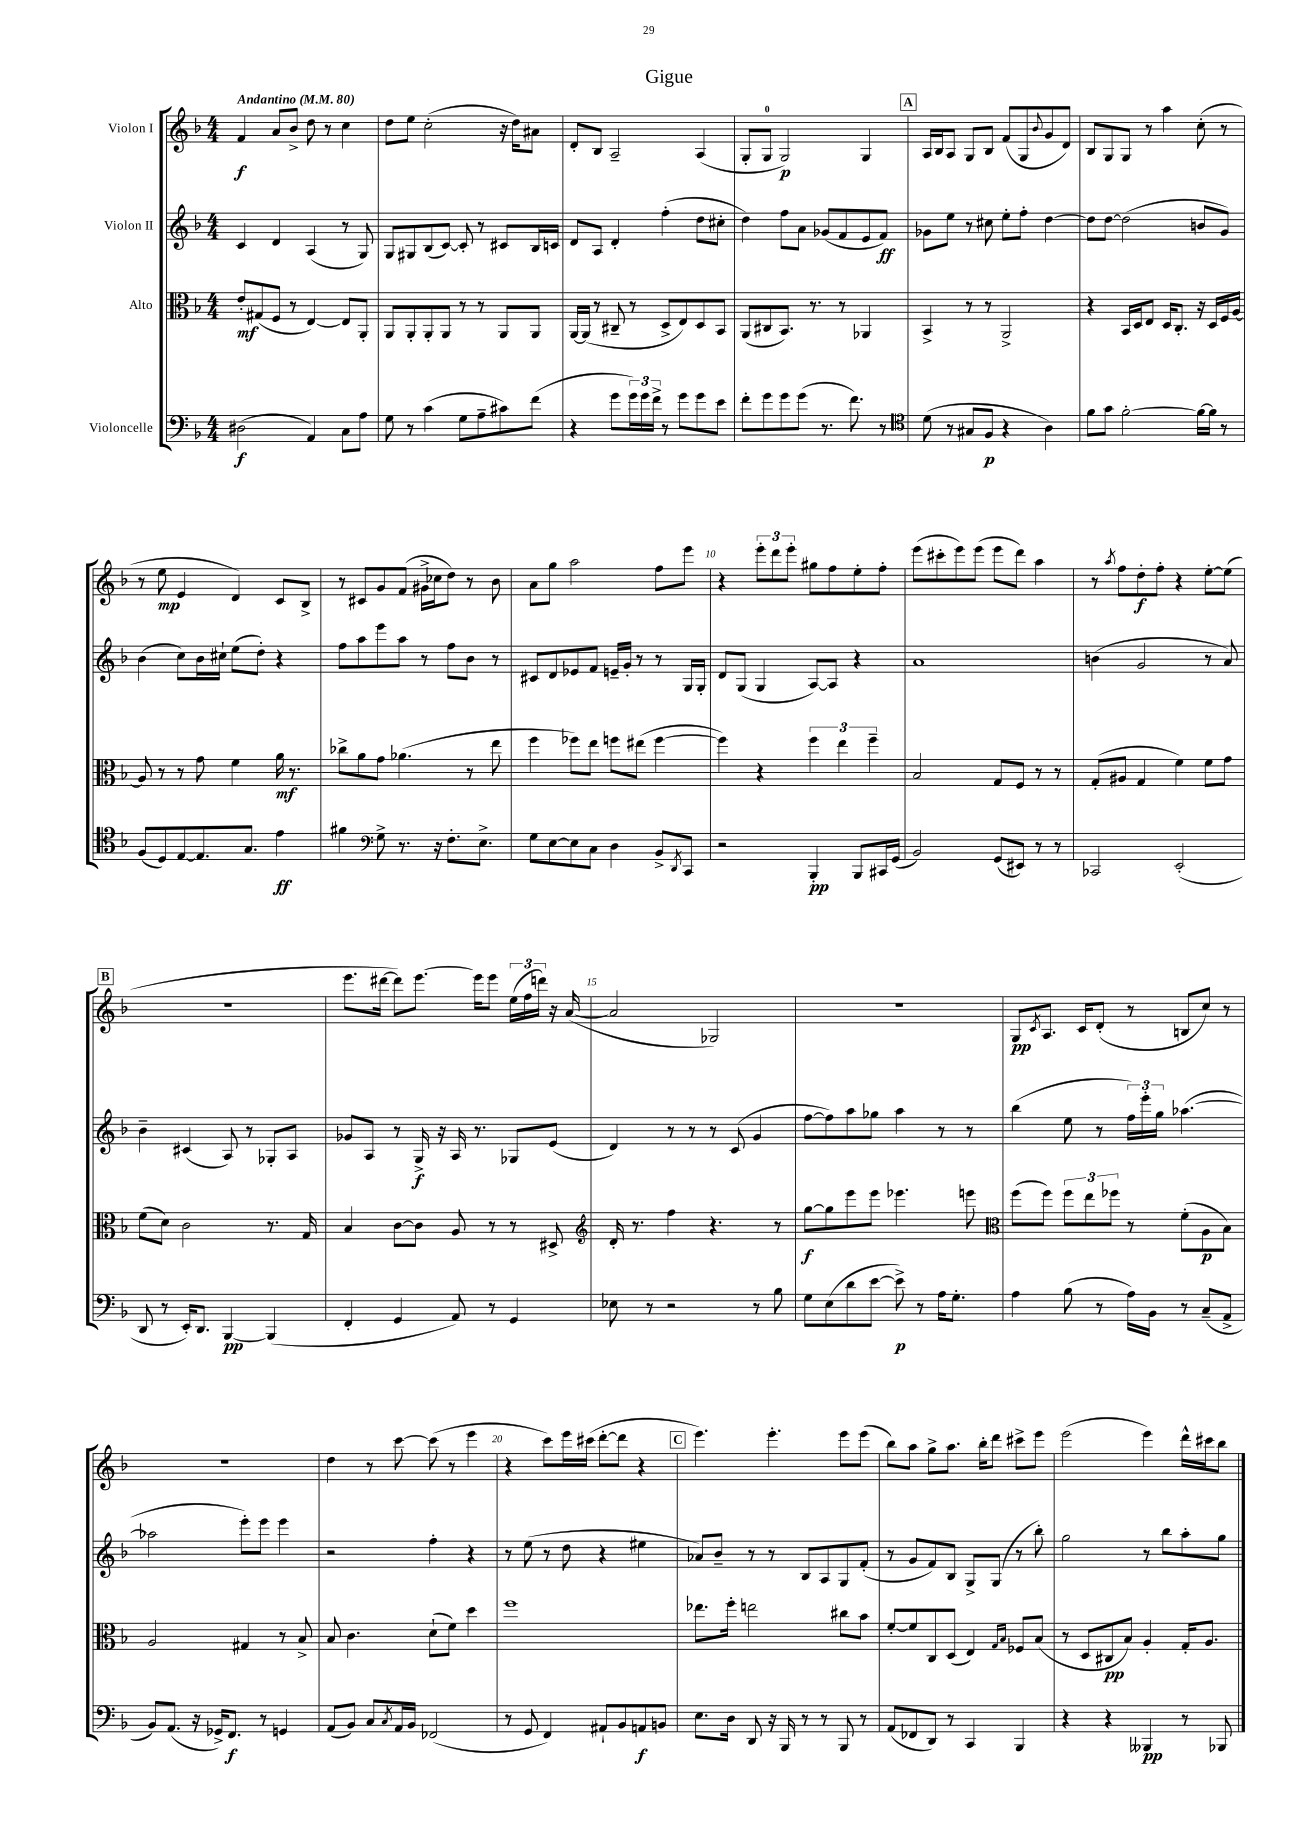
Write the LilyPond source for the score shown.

\header { title = "Gigue" }
<<
\new StaffGroup <<
\new Staff = "s0" \with { instrumentName = "Violon I" } {
    \clef treble \key f \major \numericTimeSignature \time 4/4 \tempo "Andantino" 4 = 80
    f'4\f a'8 bes'8-> d''8 r8 c''4 |
    d''8 e''8 c''2-.( r16 d''16) ais'8 |
    d'8-. bes8 a2-- a4( |
    g8-. g8-0 g2\p) g4 |
    \mark \markup { \box "A" } a16 bes16 a8 g8 bes8 f'8( g8 \appoggiatura { bes'8 } g'8 d'8) |
    bes8 g8 g8 r8 a''4 c''8-.( r8 |
    r8 e''8\mp e'4 d'4) c'8 bes8-> |
    r8 cis'8 g'8 f'8( gis'16-> ces''16 d''8) r8 bes'8 |
    a'8 g''8 a''2 f''8 e'''8 |
    r4 \tuplet 3/2 { e'''8-. d'''8 e'''8-. } gis''8 f''8 e''8-. f''8-. |
    e'''8( cis'''8-. e'''8) e'''8( e'''8 d'''8) a''4 |
    r8 \acciaccatura { a''8 } f''8 d''8-.\f f''8-. r4 e''8~-. e''8( |
    \mark \markup { \box "B" } R1 |
    e'''8. dis'''16~ dis'''8) e'''8.~ e'''16 e'''8 \tuplet 3/2 { e''16( f''16 d'''16) } r16 a'16~( |
    a'2 ges2) |
    R1 |
    g8\pp \acciaccatura { c'8 } a8. c'16 d'8-.( r8 b8 c''8) r8 |
    r1 |
    d''4 r8 c'''8~ c'''8( r8 e'''4 |
    r4 c'''8) e'''16 cis'''16( d'''8~-. d'''8 r4 |
    \mark \markup { \box "C" } e'''4.) e'''4.-. e'''8 e'''8( |
    bes''8) a''8 g''8-> a''8. bes''16-. d'''8 cis'''8-> e'''8 |
    e'''2( e'''4) d'''16-^ cis'''16 bes''8 \bar "|." |
}
\new Staff = "s1" \with { instrumentName = "Violon II" } {
    \clef treble \key f \major \numericTimeSignature \time 4/4
    c'4 d'4 a4( r8 g8) |
    g8 gis8 bes8( c'8~) c'8-. r8 cis'8 bes16 c'16 |
    d'8 a8 d'4-. f''4-.( d''8 cis''8-. |
    d''4) f''8 a'8 ges'8( f'8 e'8 f'8\ff) |
    \mark \markup { \box "A" } ges'8 e''8 r8 cis''8 e''8-. f''8-. d''4~ |
    d''8 d''8~ d''2( b'8 g'8) |
    bes'4( c''8) bes'16 cis''16-! e''8( d''8-.) r4 |
    f''8 a''8 e'''8 a''8 r8 f''8 bes'8 r8 |
    cis'8 d'8 ees'8 f'8 e'16-- g'16-. r8 r8 g16 g16-. |
    d'8 g8( g4 a8~) a8 r4 |
    a'1 |
    b'4( g'2 r8 a'8) |
    \mark \markup { \box "B" } bes'4-- cis'4( a8) r8 ges8-. a8 |
    ges'8 a8 r8 g16->\f r16 a16 r8. ges8 e'8( |
    d'4) r8 r8 r8 c'8( g'4 |
    f''8~ f''8) a''8 ges''8 a''4 r8 r8 |
    bes''4( e''8 r8 \tuplet 3/2 { f''16) e'''16-. g''16 } aes''4.~( |
    aes''2 e'''8-.) e'''8 e'''4 |
    r2 f''4-. r4 |
    r8 e''8( r8 d''8 r4 eis''4 |
    \mark \markup { \box "C" } aes'8) bes'8-- r8 r8 bes8 a8 g8 f'8-.( |
    r8 g'8 f'8) bes8 g8-> g8( r8 bes''8-.) |
    g''2 r8 bes''8 a''8-. g''8 \bar "|." |
}
\new Staff = "s2" \with { instrumentName = "Alto" } {
    \clef alto \key f \major \numericTimeSignature \time 4/4
    e'8-.\mf gis8( f8 r8 e4~) e8 a,8-. |
    a,8 a,8-. a,8-. a,8 r8 r8 a,8 a,8 |
    a,16~ a,16( r8 cis8-- r8 d8-> e8) d8 bes,8 |
    a,8( cis8 bes,8.) r8. r8 aes,4 |
    \mark \markup { \box "A" } bes,4-> r8 r8 a,2-> |
    r4 bes,16 d16 e8 d16 c8.-. r16 d16 f16 a16~ |
    a8 r8 r8 g'8 f'4 a'16\mf r8. |
    ces''8-> a'8 g'8 aes'4.( r8 e''8 |
    f''4 fes''8) e''8 f''8 eis''8( f''4~ |
    f''4) r4 \tuplet 3/2 { f''4 e''4 f''4-- } |
    bes2 g8 f8 r8 r8 |
    g8-.( ais8 g4 f'4) f'8 g'8 |
    \mark \markup { \box "B" } f'8( d'8) c'2 r8. g16 |
    bes4 c'8~ c'8 a8 r8 r8 dis8-> |
    \clef treble d'16-. r8. f''4 r4. r8 |
    g''8~\f g''8 e'''8 e'''8 ees'''4. e'''8 |
    \clef alto f''8( f''8) \tuplet 3/2 { f''8 e''8 fes''8 } r8 f'8-.( a8\p bes8) |
    a2 gis4 r8 bes8-> |
    bes8 c'4. d'8-!( f'8) d''4 |
    f''1 |
    \mark \markup { \box "C" } ees''8. f''16-. e''2 cis''8 bes'8 |
    f'8~-. f'8 c8 d8( e4) \grace { g16 bes16 } fes8 bes8( |
    r8 d8 cis8\pp bes8) a4-. g16-. a8. \bar "|." |
}
\new Staff = "s3" \with { instrumentName = "Violoncelle" } {
    \clef bass \key f \major \numericTimeSignature \time 4/4
    dis2\f( a,4) c8 a8 |
    g8 r8 c'4( g8 a8-- cis'8) f'8( |
    r4 g'8 \tuplet 3/2 { g'16) g'16 f'16-> } r8 g'8 g'8 e'8 |
    f'8-. g'8 g'8 g'8( r8. f'8.) r8 |
    \mark \markup { \box "A" } \clef tenor d'8( r8 gis8 f8\p r4 a4) |
    f'8 g'8 f'2~-. f'16~ f'16 r8 |
    f8( d8) e8~ e8. g8. e'4\ff |
    fis'4 \clef bass g8-> r8. r16 f8.-. e8.-> |
    g8 e8~ e8 c8 d4 bes,8-> \acciaccatura { d,8 } c,8 |
    r2 bes,,4-.\pp bes,,8 cis,16 g,16( |
    bes,2) g,8( eis,8) r8 r8 |
    ces,2 e,2-.( |
    \mark \markup { \box "B" } d,8 r8 e,16-.) d,8. bes,,4~\pp bes,,4( |
    f,4-. g,4 a,8) r8 g,4 |
    ees8 r8 r2 r8 bes8 |
    g8 e8( d'8 e'8~ e'8->\p) r8 a16 g8.-. |
    a4 bes8( r8 a16) bes,16 r8 c8--( a,8-> |
    bes,8) a,8.( r16 ges,16->) f,8.\f r8 g,4 |
    a,8( bes,8) c8 \acciaccatura { c8 } a,16 bes,16 fes,2( |
    r8 g,8 f,4) ais,8-! bes,8 a,8\f b,8 |
    \mark \markup { \box "C" } e8. d16 d,8 r16 bes,,16 r8 r8 bes,,8 r8 |
    a,8( fes,8 d,8) r8 c,4 bes,,4 |
    r4 r4 beses,,4\pp r8 bes,,8 \bar "|." |
}
>>
>>
\layout { \context { \Score \override BarNumber.break-visibility = ##(#f #t #t) barNumberVisibility = #(every-nth-bar-number-visible 5) } }
